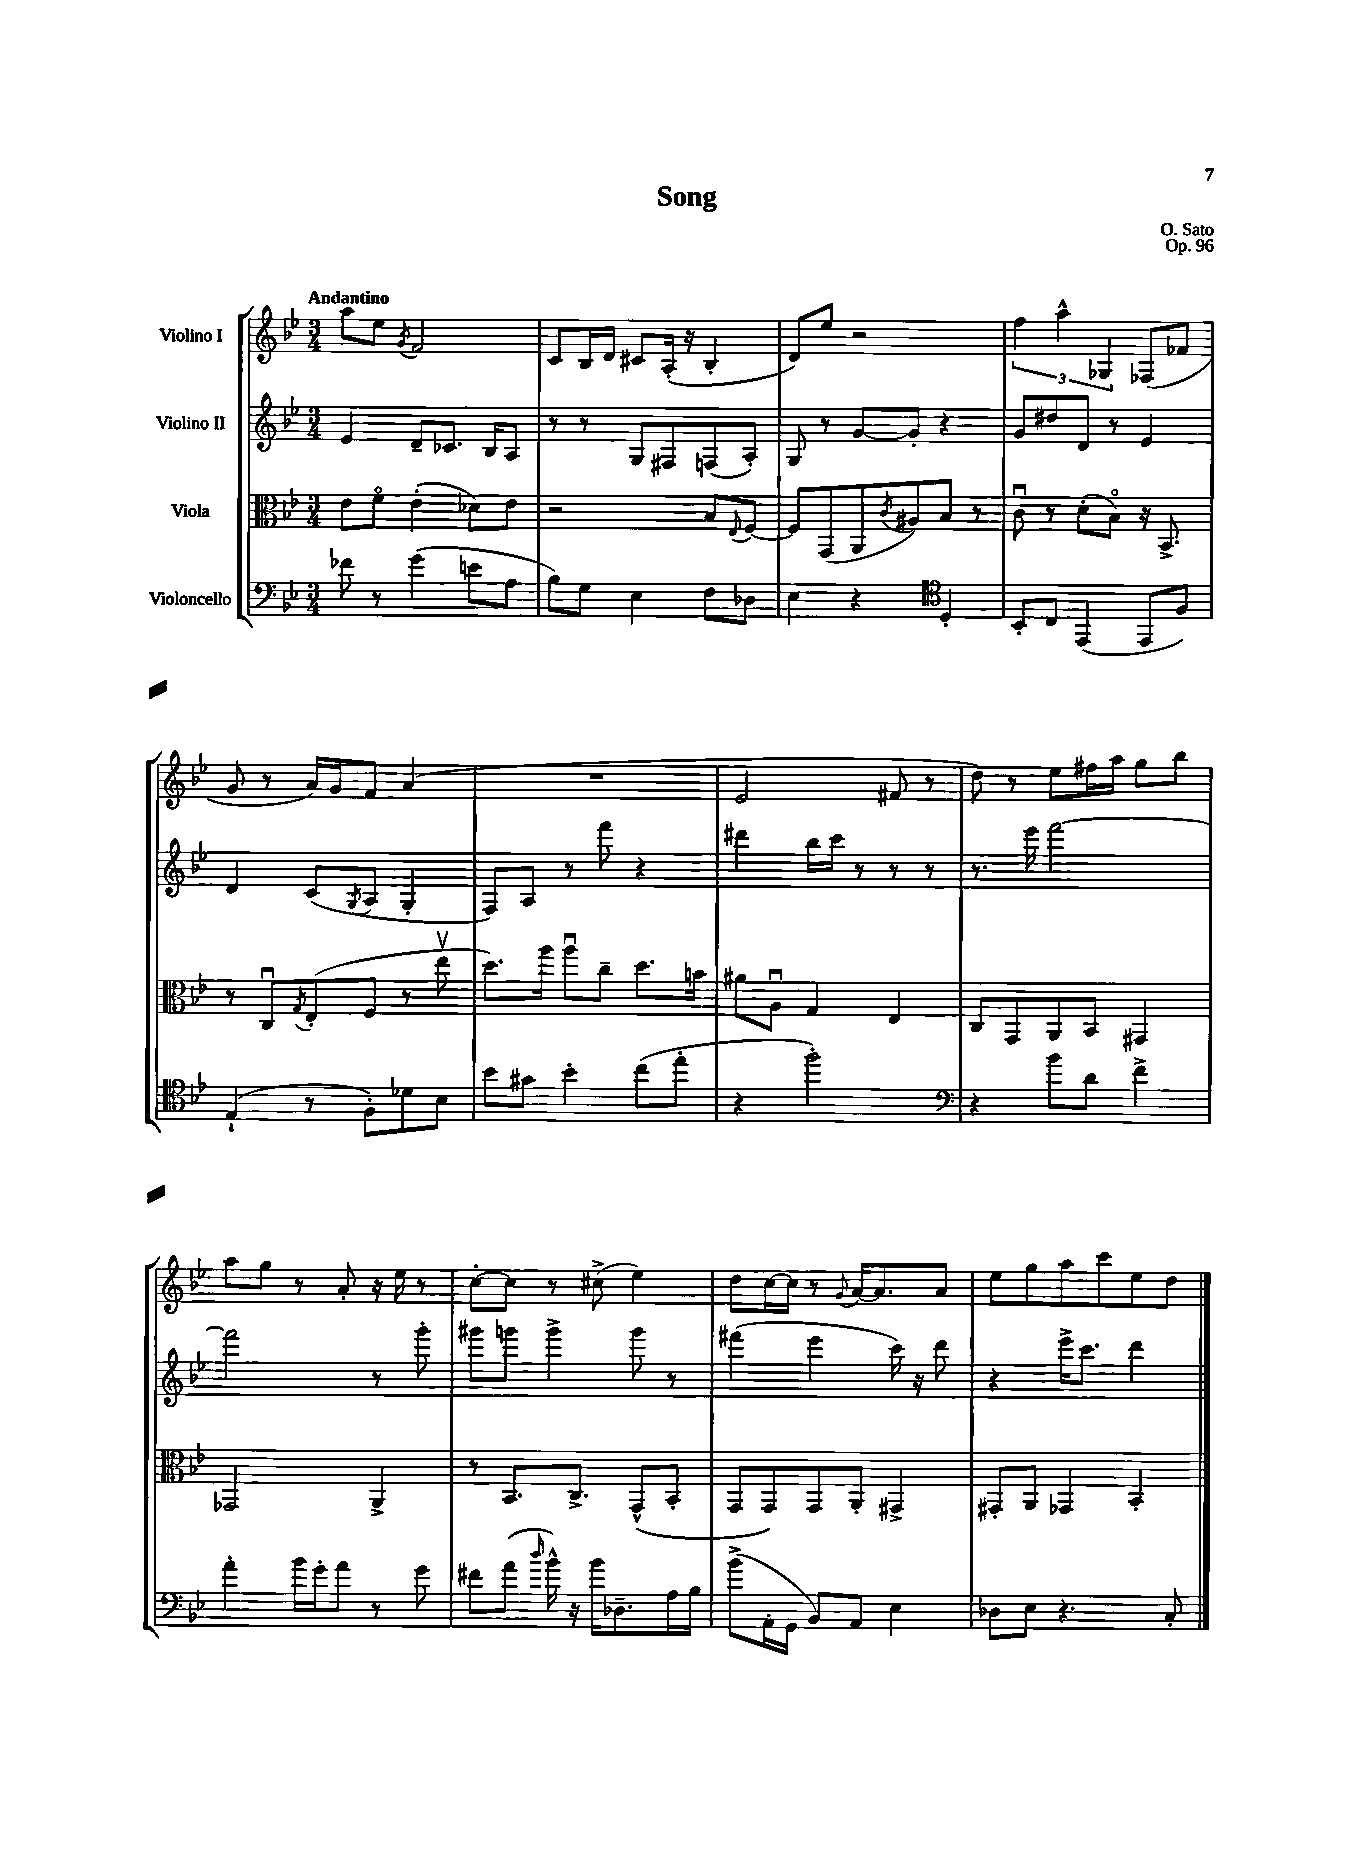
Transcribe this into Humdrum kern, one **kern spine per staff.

**kern	**kern	**kern	**kern
*staff4	*staff3	*staff2	*staff1
*clefF4	*clefC3	*clefG2	*clefG2
*k[b-e-]	*k[b-e-]	*k[b-e-]	*k[b-e-]
*M3/4	*M3/4	*M3/4	*M3/4
8f-	8e-	4e-	8aa
8r	8fo	.	8ee-
.	.	.	8qg
(4g	(4e-'	8d~	2f
.	.	8.c-	.
8e	8d-)	.	.
.	.	16B-	.
8A	8e-	8A	.
=	=	=	=
8B-)	2r	8r	8c
8G	.	8r	16B-
.	.	.	16d
4E-	.	8G	8c#
.	.	8F#	(16A'
.	.	.	16r
8F	8B-	(8F	4B-'
.	8qqE-	.	.
8D-	[8F	8A')	.
=	=	=	=
4E-	8F]	8G	8d)
.	(8GG	8r	8ee-
4r	8AA	[8g	2r
.	8qc	.	.
.	8A#)	8g']	.
*clefC4	*	*	*
4D'	8B-	4r	.
.	8r	.	.
=	=	=	=
8BB-'	8cu	8g	6ff
8C	8r	8dd#	.
.	.	.	6aa^^
(4EE-	(8d'	8d	.
.	.	.	6G-
.	8B-o)	8r	.
8EE-	16r	4e-	(8F-
.	8.BB-^	.	.
8F)	.	.	8f-
=	=	=	=
(4E-`	8r	4d	8g
.	8Cu	.	8r
.	8qG	.	.
8r	(8E-'	(8c	16a)
.	.	.	16g
.	.	8qG	.
8F')	8F	8A	8f
8d-	8r	4G'	(4a
8B-	8ee-v	.	.
=	=	=	=
8b-	8.dd)	8F)	2.r
8g#	.	8A	.
.	16aa	.	.
4b-'	8aau	8r	.
.	8cc~	8fff	.
(8cc	8.dd	4r	.
8ee-'	.	.	.
.	16b	.	.
=	=	=	=
4r	8a#	4ddd#	2e-
.	8Au	.	.
2ff')	4G	16bb-	.
.	.	16ccc	.
.	.	8r	.
.	4E-	8r	8f#
.	.	8r	8r
=	=	=	=
*clefF4	*	*	*
4r	8C	8.r	8dd)
.	8GG	.	8r
.	.	16eee-	.
8b-	8AA	[2fff	8ee-
8d	8BB-	.	16ff#
.	.	.	16aa
4f^	4GG#	.	8gg
.	.	.	8bb-
=	=	=	=
4a'	2GG-	2fff]	8aa
.	.	.	8gg
16b-	.	.	8r
16g'	.	.	.
8a	.	.	8a'
8r	4AA^	8r	16r
.	.	.	16ee-
8g	.	8ggg'	8r
=	=	=	=
8f#	8r	8ggg#	[8cc'
(8a	8.BB-	8ggg	8cc]
16qqdd	.	.	.
16b-^^)	.	4ggg^	8r
16r	8.C^	.	.
16b-	.	.	(8cc#^
8.D-~	.	.	.
.	(8GG^^	8ggg	4ee-)
16A	8BB-'	8r	.
16B-	.	.	.
=	=	=	=
(8b-^	8GG	(4fff#	8dd
16AA'	8GG)	.	[16cc
16GG	.	.	16cc]
8BB-)	8GG	4eee-	8r
.	.	.	8qqg
8AA	8AA'	.	[16a
.	.	.	8.a]
4E-	4GG#^	16ccc)	.
.	.	16r	.
.	.	8ddd	8a
=	=	=	=
8D-	8GG#'	4r	8ee-
8E-	8AA	.	8gg
4.r	4GG-	16eee-^	8aa
.	.	8.ccc	.
.	.	.	8ccc
.	4BB-'	4ddd	8ee-
8C'	.	.	8dd
==	==	==	==
*-	*-	*-	*-
